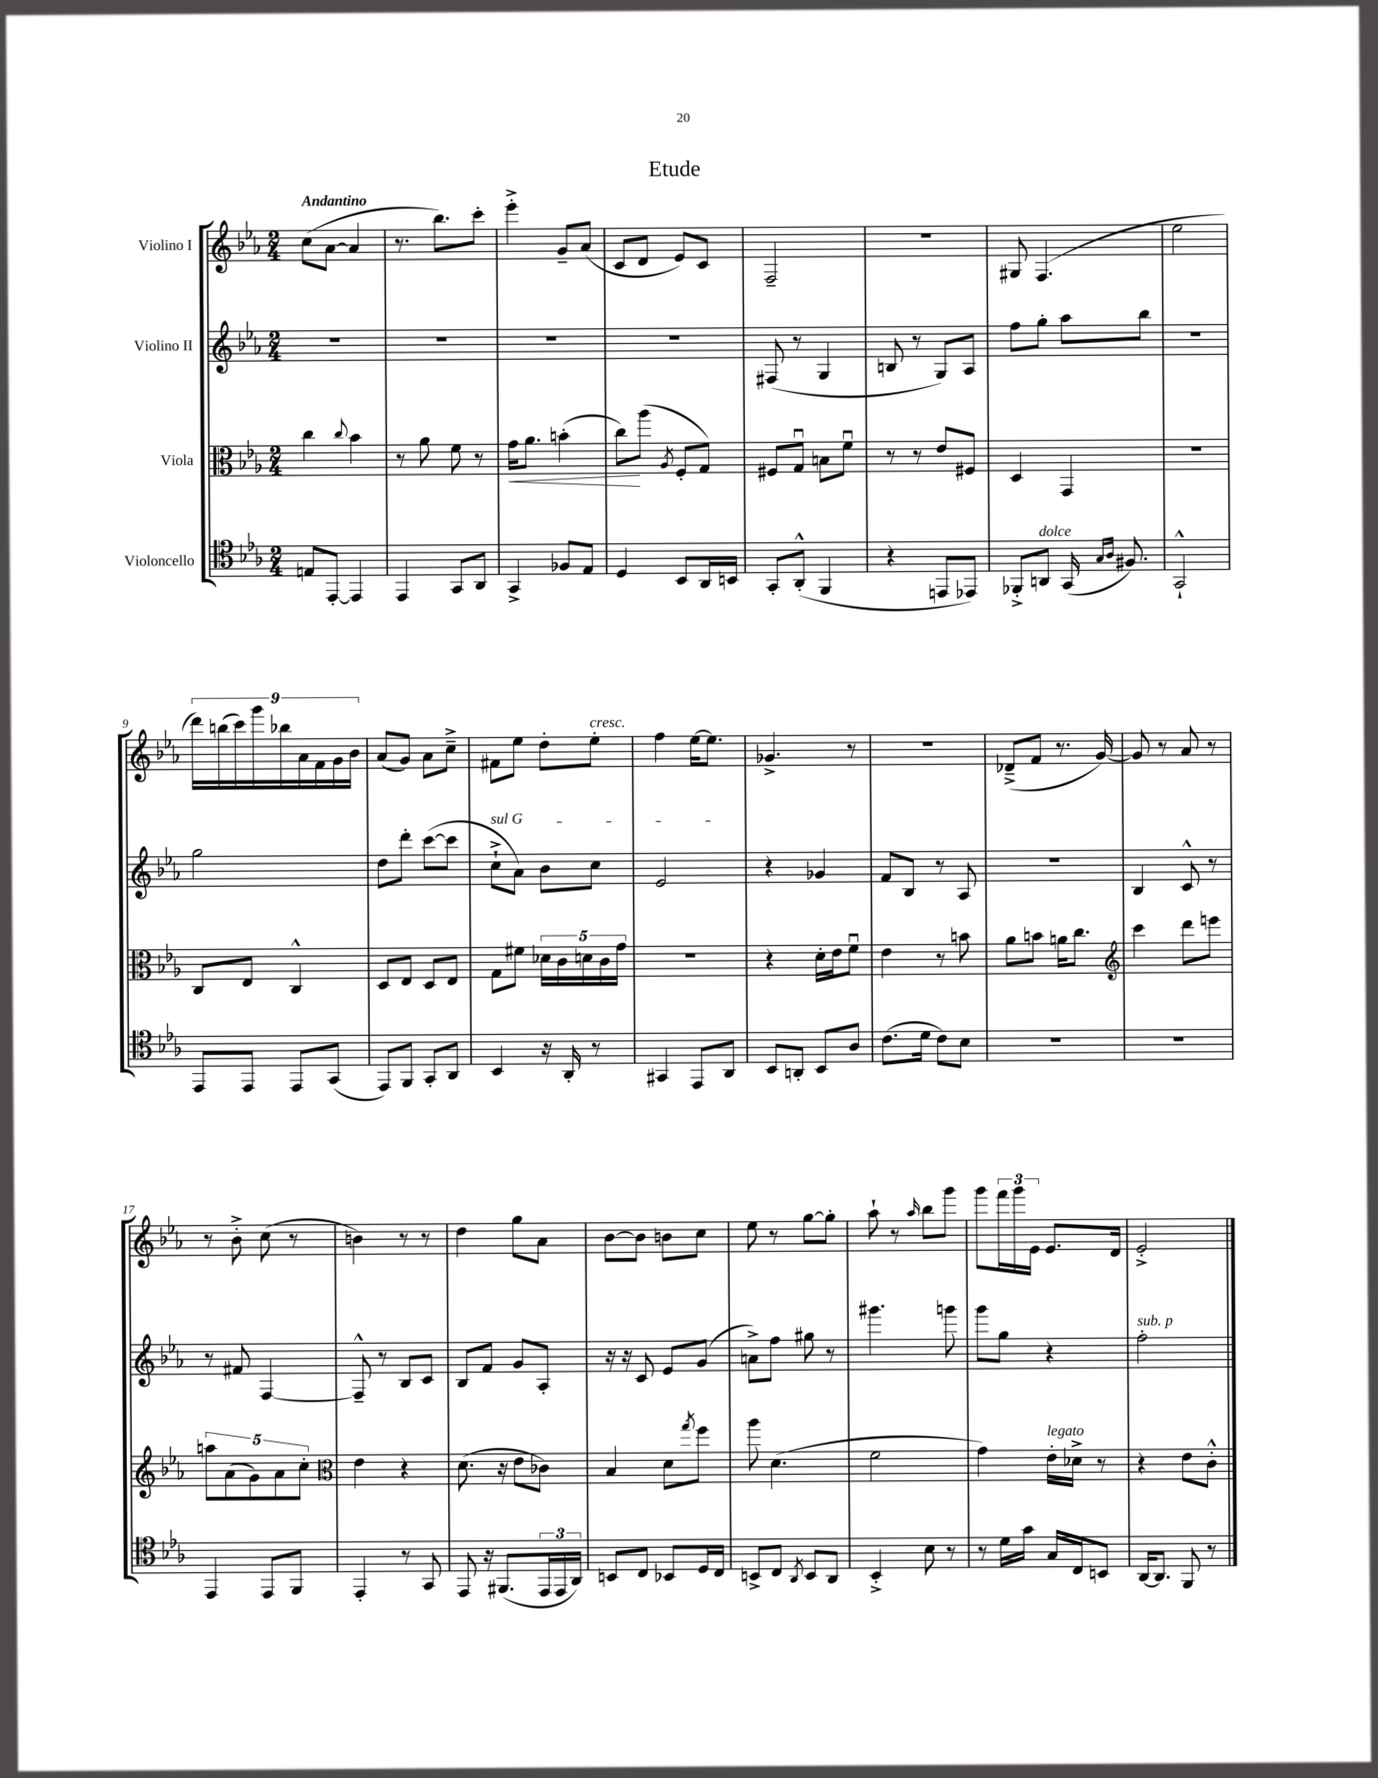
\header { title = "Etude" }
<<
\new StaffGroup <<
\new Staff = "s0" \with { instrumentName = "Violino I" } {
    \clef treble \key ees \major \numericTimeSignature \time 2/4 \tempo "Andantino"
    c''8( aes'8~ aes'4 |
    r8. bes''8.) c'''8-. |
    ees'''4-.-> g'8-- aes'8( |
    c'8 d'8 ees'8) c'8 |
    f2-- |
    R2 |
    gis8 f4.( |
    ees''2 |
    \tuplet 9/8 { d'''16) b''16( c'''16) g'''16 bes''16 aes'16 f'16 g'16 bes'16 } |
    aes'8( g'8) aes'8 c''8---> |
    fis'8 ees''8 d''8-. ees''8-.^\markup { \italic "cresc." } |
    f''4 ees''16~ ees''8. |
    ges'4.-> r8 |
    r2 |
    des'8--->( f'8 r8. g'16~) |
    g'8 r8 aes'8 r8 |
    r8 bes'8-.-> c''8( r8 |
    b'4) r8 r8 |
    d''4 g''8 aes'8 |
    bes'8~ bes'8 b'8 c''8 |
    ees''8 r8 g''8~ g''8-. |
    aes''8-! r8 \grace { aes''16 } bes''8 g'''8 |
    g'''8 \tuplet 3/2 { f'''16 g'''16 ees'16 } ees'8. d'16 |
    ees'2-.-> \bar "|." |
}
\new Staff = "s1" \with { instrumentName = "Violino II" } {
    \clef treble \key ees \major \numericTimeSignature \time 2/4
    R2 |
    R2 |
    R2 |
    R2 |
    fis8( r8 g4 |
    b8 r8 g8) aes8 |
    f''8 g''8-. aes''8 bes''8 |
    r2 |
    g''2 |
    d''8 d'''8-. c'''8~( c'''8 |
    \once \override TextSpanner.bound-details.left.text = \markup { \italic "sul G" } c''8-!->\startTextSpan aes'8) bes'8 c''8 |
    ees'2\stopTextSpan |
    r4 ges'4 |
    f'8 bes8 r8 aes8 |
    r2 |
    bes4 c'8-^ r8 |
    r8 fis'8 f4~ |
    f8---^ r8 bes8 c'8 |
    bes8 f'8 g'8 aes8-. |
    r16 r16 c'8 ees'8 g'8( |
    a'8->) f''8 gis''8 r8 |
    gis'''4. g'''8 |
    g'''8 g''8 r4 |
    f''2-.^\markup { \italic "sub. p" } \bar "|." |
}
\new Staff = "s2" \with { instrumentName = "Viola" } {
    \clef alto \key ees \major \numericTimeSignature \time 2/4
    c''4 \appoggiatura { c''8 } bes'4 |
    r8 aes'8 f'8 r8 |
    g'16\< aes'8. b'4-.( |
    c''8\!) aes''8( \acciaccatura { aes8 } f8-. g8) |
    fis8 g8\downbow b8 f'8\downbow |
    r8 r8 ees'8 fis8 |
    d4 g,4 |
    R2 |
    c8 ees8 c4-^ |
    d8 ees8 d8 ees8 |
    g8 fis'8 \tuplet 5/4 { des'16 c'16 d'16 c'16 g'16 } |
    R2 |
    r4 d'16-. ees'16 f'8\downbow |
    ees'4 r8 b'8 |
    aes'8 b'8 a'16 c''8. |
    \clef treble c'''4 d'''8 e'''8 |
    \tuplet 5/4 { a''8 aes'8( g'8) aes'8 c''8-. } |
    \clef alto ees'4 r4 |
    d'8.( r16 ees'8 ces'8) |
    bes4 d'8 \acciaccatura { g''8 } f''8 |
    aes''8 d'4.( |
    f'2 |
    g'4) ees'16-.^\markup { \italic "legato" } des'16-> r8 |
    r4 ees'8 c'8-.-^ \bar "|." |
}
\new Staff = "s3" \with { instrumentName = "Violoncello" } {
    \clef tenor \key ees \major \numericTimeSignature \time 2/4
    e8 ees,8~-. ees,4 |
    ees,4 g,8 aes,8 |
    g,4-> fes8 ees8 |
    d4 bes,8 aes,16 b,16 |
    g,8-. aes,8-.-^( f,4 |
    r4 e,8 ees,8) |
    fes,8-.-> a,8^\markup { \italic "dolce" } g,16( \grace { g16 aes16 } fis8.) |
    g,2-!-^ |
    ees,8 ees,8 ees,8 g,8( |
    ees,8) f,8 g,8-. aes,8 |
    bes,4 r16 aes,16-. r8 |
    gis,4 ees,8 aes,8 |
    bes,8 a,8-. bes,8 aes8 |
    c'8.( d'16 c'8) bes8 |
    R2 |
    R2 |
    ees,4 ees,8 f,8 |
    ees,4-. r8 g,8 |
    ees,8 r16 fis,8.( \tuplet 3/2 { ees,16 ees,16 aes,16) } |
    b,8 c8 bes,8 d16 c16 |
    b,8-> c8 \acciaccatura { aes,8 } b,8 aes,8 |
    bes,4-.-> bes8 r8 |
    r8 d'16 g'16 g16 c16 b,8 |
    aes,16~ aes,8. f,8 r8 \bar "|." |
}
>>
>>
